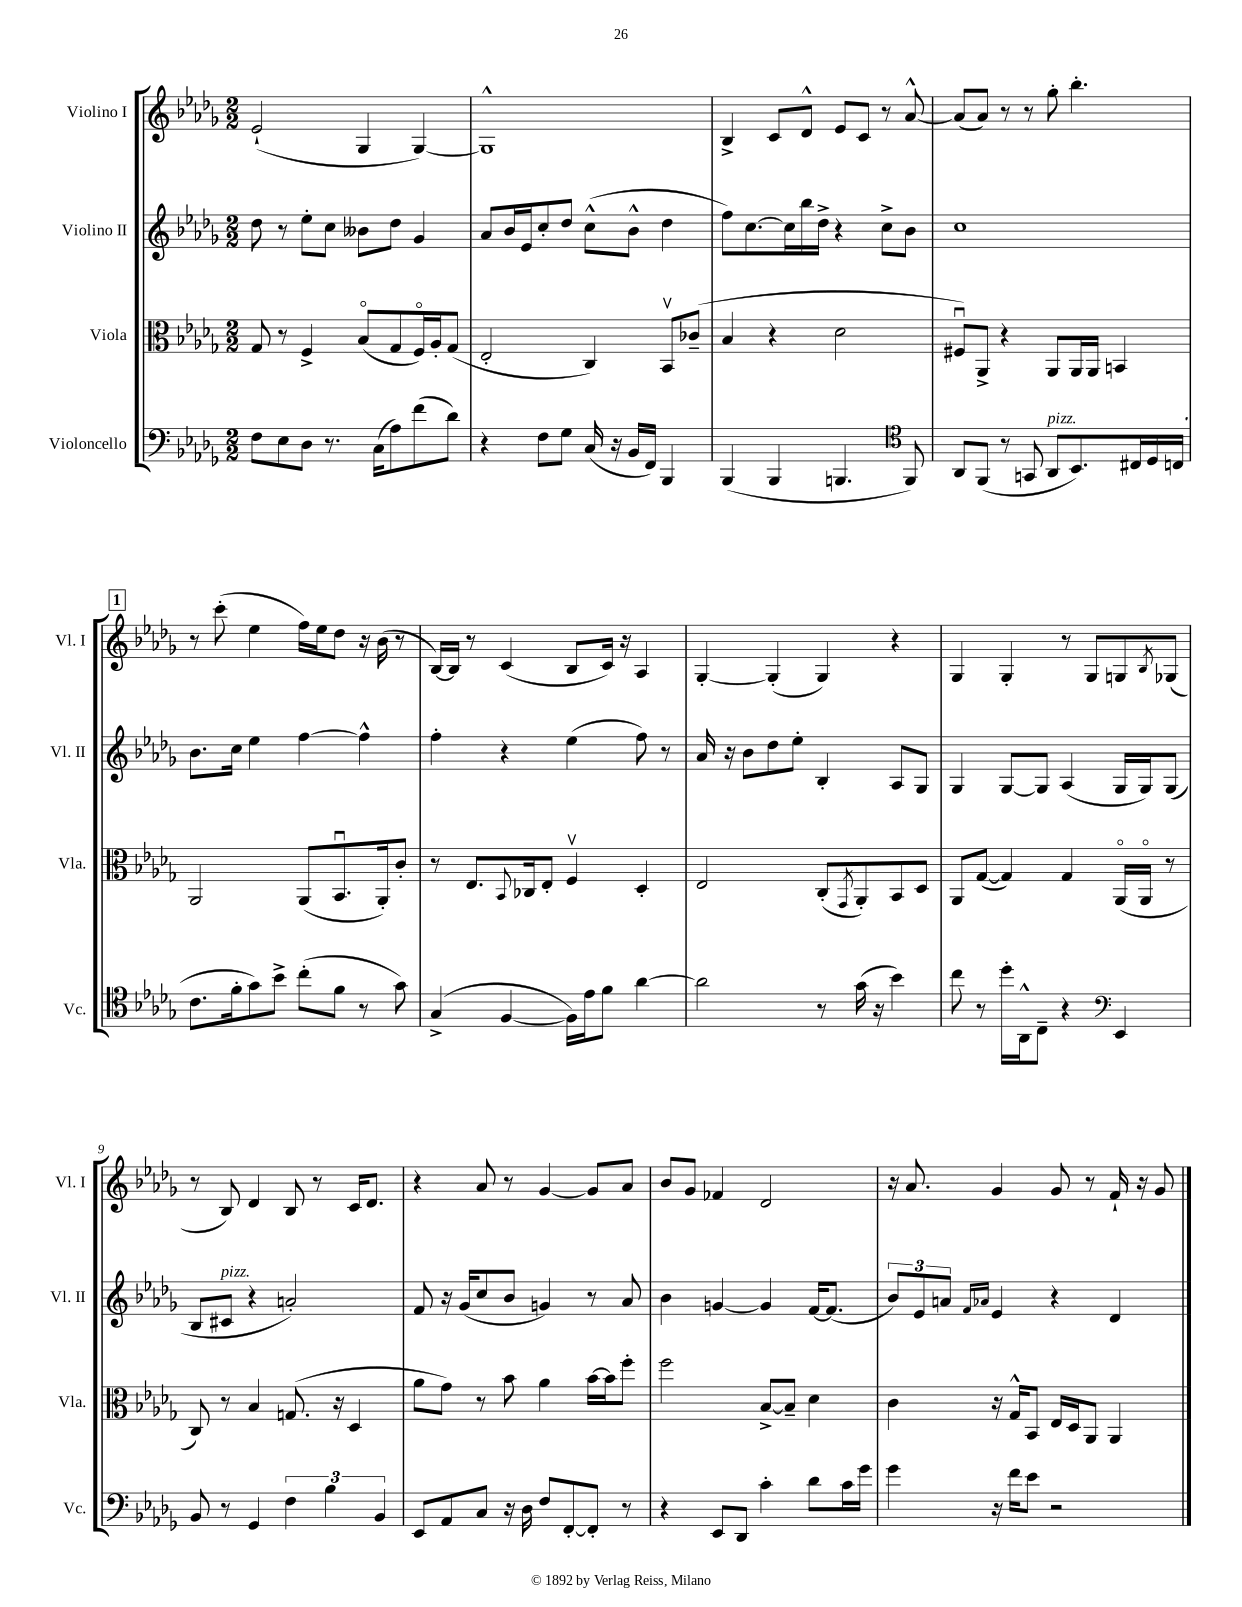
<<
\new StaffGroup <<
\new Staff = "s0" \with { instrumentName = "Violino I" shortInstrumentName = "Vl. I" } {
    \clef treble \key des \major \numericTimeSignature \time 2/2
    ees'2-!( ges4 ges4~) |
    ges1-^ |
    bes4-> c'8 des'8-^ ees'8 c'8 r8 aes'8~-^ |
    aes'8( aes'8) r8 r8 ges''8-. bes''4.-. |
    \mark \markup { \box "1" } r8 c'''8-.( ees''4 f''16) ees''16 des''8 r16 bes'16( r8 |
    bes16~) bes16 r8 c'4( bes8 c'16) r16 aes4 |
    ges4~-. ges4-.( ges4) r4 |
    ges4 ges4-. r8 ges8 g8 \acciaccatura { bes8 } ges8( |
    r8 bes8) des'4 bes8 r8 c'16 des'8. |
    r4 aes'8 r8 ges'4~ ges'8 aes'8 |
    bes'8 ges'8 fes'4 des'2 |
    r16 aes'8. ges'4 ges'8 r8 f'16-! r16 ges'8 \bar "|." |
}
\new Staff = "s1" \with { instrumentName = "Violino II" shortInstrumentName = "Vl. II" } {
    \clef treble \key des \major \numericTimeSignature \time 2/2
    des''8 r8 ees''8-. c''8 beses'8 des''8 ges'4 |
    aes'8 bes'16 ees'16 c''8-. des''8 c''8-^( bes'8-^ des''4 |
    f''8) c''8.~ c''16 bes''16 des''16-> r4 c''8-> bes'8 |
    c''1 |
    \mark \markup { \box "1" } bes'8. c''16 ees''4 f''4~ f''4-^ |
    f''4-. r4 ees''4( f''8) r8 |
    aes'16 r16 bes'8 des''8 ees''8-. bes4-. aes8 ges8 |
    ges4 ges8~ ges8 aes4( ges16 ges16) ges8( |
    bes8 cis'8^\markup { \italic "pizz." } r4 a'2-.) |
    f'8 r16 ges'16( c''8 bes'8 g'4) r8 aes'8 |
    bes'4 g'4~ g'4 f'16~ f'8.( |
    \tuplet 3/2 { bes'8) ees'8 a'8 } \grace { f'16 aes'16 } ees'4 r4 des'4 \bar "|." |
}
\new Staff = "s2" \with { instrumentName = "Viola" shortInstrumentName = "Vla." } {
    \clef alto \key des \major \numericTimeSignature \time 2/2
    ges8 r8 f4-> bes8\flageolet( ges8 f16\flageolet) aes16-. ges8( |
    ees2-. c4) bes,8\upbow ces'8--( |
    bes4 r4 des'2 |
    fis8\downbow) aes,8-> r4 aes,8 aes,16 aes,16 b,4 |
    \mark \markup { \box "1" } aes,2 aes,8( bes,8.\downbow aes,16-.) c'8-. |
    r8 ees8. \appoggiatura { bes,8 } ces16 ees8-. f4\upbow des4-. |
    ees2 c8-.( \acciaccatura { ges,8 } aes,8-.) bes,8 des8 |
    aes,8 ges8~( ges4) ges4 aes,16\flageolet( aes,16\flageolet r8 |
    c8) r8 bes4 g8.( r16 des4 |
    aes'8 ges'8) r8 bes'8 aes'4 bes'16~ bes'16 f''8-. |
    f''2 bes8~-> bes8-- des'4 |
    c'4 r16 ges16-^ bes,8 ees16 des16 aes,8 aes,4 \bar "|." |
}
\new Staff = "s3" \with { instrumentName = "Violoncello" shortInstrumentName = "Vc." } {
    \clef bass \key des \major \numericTimeSignature \time 2/2
    f8 ees8 des8 r8. c16( aes8) f'8( des'8) |
    r4 f8 ges8 c16( r16 bes,16 f,16) bes,,4 |
    bes,,4( bes,,4 b,,4. \clef tenor f,8) |
    aes,8 f,8( r8 g,8 aes,8^\markup { \italic "pizz." } bes,8.) cis16 des16 c16( |
    \mark \markup { \box "1" } c'8. f'16-. ges'8) bes'8-> c''8-.( f'8 r8 ges'8) |
    ges4->( f4~ f16) ees'16 f'8 aes'4~ |
    aes'2 r8 ges'16( r16 bes'4) |
    c''8 r8 des''16-. aes,16-^ c8-- r4 \clef bass ees,4 |
    bes,8 r8 ges,4 \tuplet 3/2 { f4 bes4 bes,4 } |
    ees,8 aes,8 c8 r16 des16 f8 f,8~-. f,8-. r8 |
    r4 ees,8 des,8 c'4-. des'8 c'16 ges'16 |
    ges'4 r16 f'16 ees'8 r2 \bar "|." |
}
>>
>>
